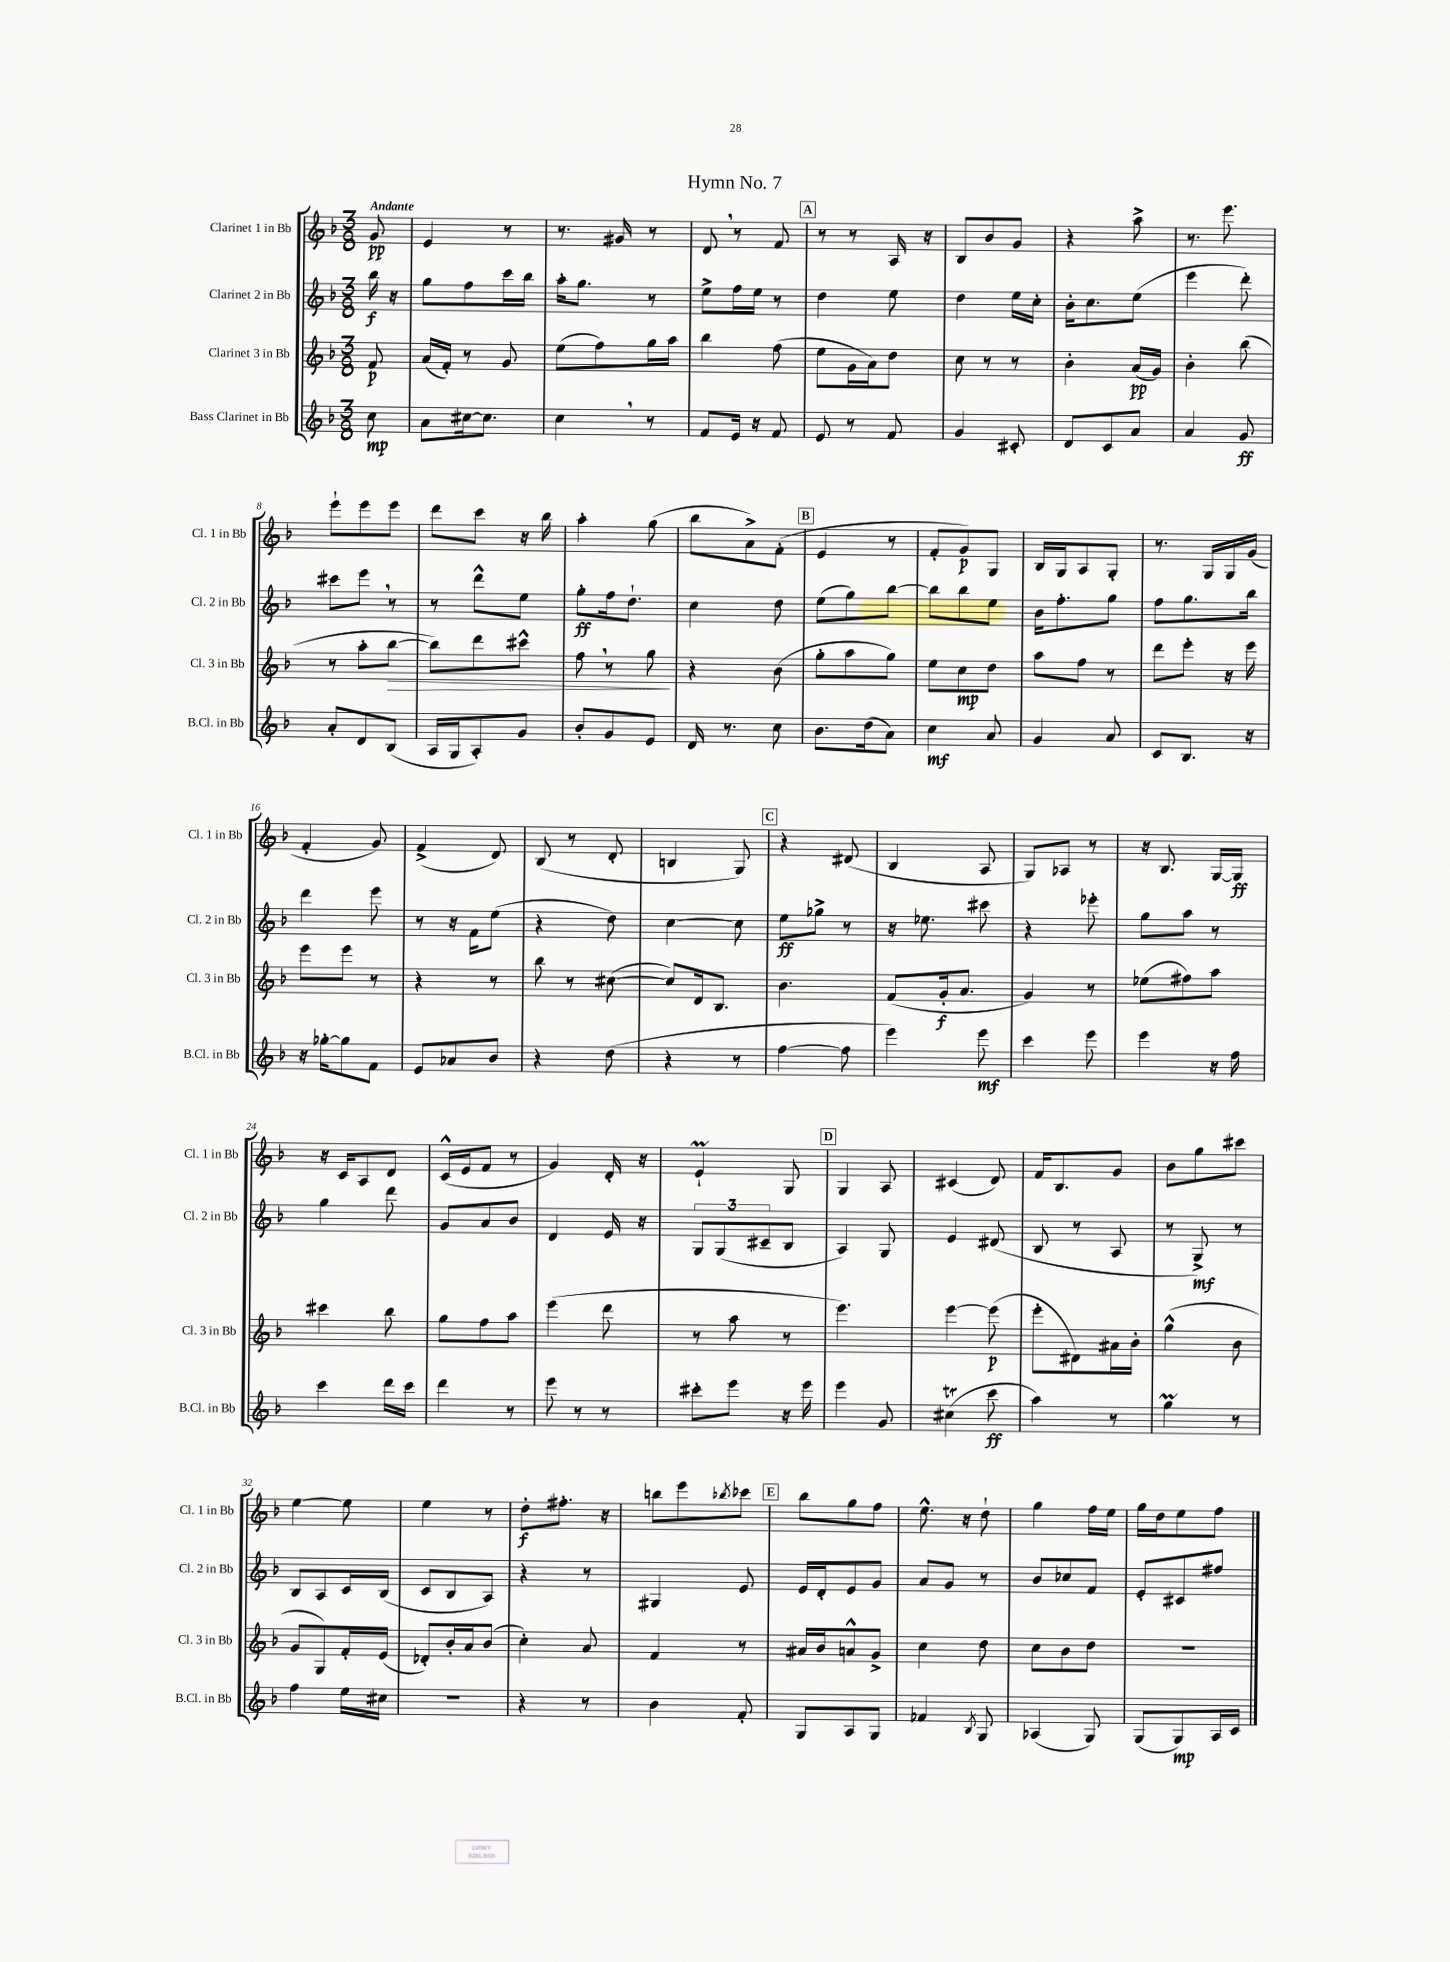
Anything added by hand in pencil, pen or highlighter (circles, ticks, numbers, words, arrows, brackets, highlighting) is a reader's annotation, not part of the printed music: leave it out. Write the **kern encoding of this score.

**kern	**dynam	**kern	**dynam	**kern	**dynam	**kern	**dynam
*part4	*part4	*part3	*part3	*part2	*part2	*part1	*part1
*staff4	*staff4	*staff3	*staff3	*staff2	*staff2	*staff1	*staff1
*I"Bass Clarinet in Bb	*	*I"Clarinet 3 in Bb	*	*I"Clarinet 2 in Bb	*	*I"Clarinet 1 in Bb	*
*I'B.Cl. in Bb	*	*I'Cl. 3 in Bb	*	*I'Cl. 2 in Bb	*	*I'Cl. 1 in Bb	*
*clefG2	*	*clefG2	*	*clefG2	*	*clefG2	*
*k[b-]	*	*k[b-]	*	*k[b-]	*	*k[b-]	*
*M3/8	*	*M3/8	*	*M3/8	*	*M3/8	*
=	=	=	=	=	=	=	=
!	!	!	!	!	!	!LO:TX:a:B:t=Andante	!
8cc\	mp	8f/	p	16bb-\	f	8g/	pp
.	.	.	.	16r	.	.	.
=1	=1	=1	=1	=1	=1	=1	=1
8a\L	.	(16a/LL	.	8gg\L	.	4e/	.
.	.	16f'/JJ)	.	.	.	.	.
[16cc#X\k	.	8r	.	8ff\	.	.	.
8.cc#\J]	.	.	.	.	.	.	.
.	.	8g/	.	16ccc\L	.	8r	.
.	.	.	.	16bb-\JJ	.	.	.
=2	=2	=2	=2	=2	=2	=2	=2
4cc,\	.	(8ee\L	.	16aa'\KL	.	8.r	.
.	.	.	.	8.gg\J	.	.	.
.	.	8ff\)	.	.	.	.	.
.	.	.	.	.	.	16g#X/	.
8r	.	16gg\L	.	8r	.	8r	.
.	.	16aa\JJ	.	.	.	.	.
=3	=3	=3	=3	=3	=3	=3	=3
8f/L	.	4bb-\	.	8ee^\L	.	8d,/	.
16e/Jk	.	.	.	16ff\L	.	8r	.
16r	.	.	.	16ee\JJ	.	.	.
8f/	.	(8ff\	.	8r	.	8f/	.
!!LO:REH:place=s1:t=A
=4	=4	=4	=4	=4	=4	=4	=4
8e/	.	8ee\L	.	4dd\	.	8r	.
8r	.	16g\L	.	.	.	8r	.
.	.	16a\J)	.	.	.	.	.
8f/	.	8dd\J	.	8ee\	.	16A/	.
.	.	.	.	.	.	16r	.
=5	=5	=5	=5	=5	=5	=5	=5
4g/	.	8cc\	.	4dd\	.	8B-/L	.
.	.	8r	.	.	.	8b-/	.
8c#X'/	.	8r	.	16ee\LL	.	8g/J	.
.	.	.	.	16cc'\JJ	.	.	.
=6	=6	=6	=6	=6	=6	=6	=6
8d/L	.	4b-'\	.	16b-'\KL	.	4r	.
.	.	.	.	8.cc\	.	.	.
8c/	.	.	.	.	.	.	.
8a/J	.	(16a/LL	pp	(8ee\J	.	8aa^\	.
.	.	16g/JJ)	.	.	.	.	.
=7	=7	=7	=7	=7	=7	=7	=7
4a/	.	4b-'\	.	4eee\	.	8.r	.
.	.	.	.	.	.	8.eee\	.
8g/	ff	(8bb-\	.	8ddd'\)	.	.	.
!!LO:LB:g=z
=8	=8	=8	=8	=8	=8	=8	=8
8a'/L	.	8r	.	8ccc#X\L	.	8eee`\L	.
8d/	.	8aa'\L	.	8eee,\J	.	8eee\	.
!	!	!	!LO:HP:b	!	!	!	!
(8B-/J	.	[8bb-\J	>	8r	.	8eee\J	.
=9	=9	=9	=9	=9	=9	=9	=9
16A/LL	.	8bb-\L])	.	8r	.	8ddd\L	.
16G/J	.	.	.	.	.	.	.
8A'/)	.	8ddd\	.	8ddd^^\L	.	8ccc\J	.
8g/J	.	8ccc#X^^\J	.	8ee\J	.	16r	.
.	.	.	.	.	.	16bb-\	.
=10	=10	=10	=10	=10	=10	=10	=10
8b-'/L	.	8ff,\	.	8gg'\L	ff	4aa'\	.
8g/	.	8r	.	16ff\k	.	.	.
.	.	.	.	8.dd`\J	.	.	.
8e/J	.	8gg\	.	.	.	(8gg\	.
.	.	.	]	.	.	.	.
=11	=11	=11	=11	=11	=11	=11	=11
16d/	.	4r	.	4cc\	.	8bb-\L	.
8.r	.	.	.	.	.	.	.
.	.	.	.	.	.	8a^\)	.
8cc\	.	(8b-\	.	8dd\	.	(8f'\J	.
!!LO:REH:place=s1:t=B
=12	=12	=12	=12	=12	=12	=12	=12
8.b-\L	.	8gg'\L	.	(8ee\L	.	4e/	.
.	.	8aa\	.	8gg\)	.	.	.
(16dd\k	.	.	.	.	.	.	.
8a\J)	.	8gg\J)	.	[8bb-\J	.	8r	.
=13	=13	=13	=13	=13	=13	=13	=13
4cc\	mf	8ee\L	.	8bb-\L]	.	8f'/L	.
.	.	8cc\	mp	8bb-\	.	8g/)	p
8a/	.	8dd\J	.	8ee\J	.	8G/J	.
=14	=14	=14	=14	=14	=14	=14	=14
4g/	.	8aa\L	.	16b-\KL	.	16B-/LL	.
.	.	.	.	8.ff'\	.	16G/J	.
.	.	8ff\J	.	.	.	8A/	.
8a/	.	8r	.	8gg\J	.	8G'/J	.
=15	=15	=15	=15	=15	=15	=15	=15
8c/L	.	8ddd\L	.	8ff\L	.	8.r	.
8.B-/J	.	8eee'\J	.	8.gg\	.	.	.
.	.	.	.	.	.	16G/LL	.
.	.	16r	.	.	.	16G/	.
16r	.	16eee\	.	16bb-\Jk	.	(16g/JJ	.
!!LO:LB:g=z
=16	=16	=16	=16	=16	=16	=16	=16
16r	.	8eee\L	.	4ddd\	.	4f'/	.
[16gg-X'\KL	.	.	.	.	.	.	.
8gg-\]	.	8eee\J	.	.	.	.	.
8f\J	.	8r	.	8eee\	.	8g/)	.
=17	=17	=17	=17	=17	=17	=17	=17
8e/L	.	4r	.	8r	.	(4f^/	.
8a-X/	.	.	.	16r	.	.	.
.	.	.	.	16f\KL	.	.	.
8b-/J	.	8r	.	(8ee\J	.	8d/)	.
=18	=18	=18	=18	=18	=18	=18	=18
4r	.	8bb-\	.	4r	.	(8B-/	.
.	.	8r	.	.	.	8r	.
(8dd\	.	([8cc#X\	.	8dd\)	.	8d'/	.
=19	=19	=19	=19	=19	=19	=19	=19
4r	.	8cc#/L])	.	[4cc\	.	4Bn/	.
.	.	16d/k	.	.	.	.	.
.	.	8.B-/J	.	.	.	.	.
8r	.	.	.	8cc\]	.	8G/)	.
!!LO:REH:place=s1:t=C
=20	=20	=20	=20	=20	=20	=20	=20
[4ff\	.	4.b-\	.	8ee\L	ff	4r	.
.	.	.	.	8gg-X^\J	.	.	.
8ff\]	.	.	.	8r	.	(8d#X/	.
=21	=21	=21	=21	=21	=21	=21	=21
4eee\)	.	(8f/L	.	16r	.	4B-/	.
.	.	.	.	8.ee-X\	.	.	.
.	.	16g'/k	f	.	.	.	.
.	.	8.a/J	.	.	.	.	.
8eee\	mf	.	.	8ccc#X\	.	8A/	.
=22	=22	=22	=22	=22	=22	=22	=22
4ccc\	.	4g/)	.	4r	.	8G/L)	.
.	.	.	.	.	.	8A-X/J	.
8eee\	.	8r	.	8eee-X'\	.	8r	.
=23	=23	=23	=23	=23	=23	=23	=23
4eee\	.	(8ee-X\L	.	8gg\L	.	16r	.
.	.	.	.	.	.	8.B-/	.
.	.	8ff#X\)	.	8aa\J	.	.	.
16r	.	8aa\J	.	8r	.	[16G/LL	.
16ff\	.	.	.	.	.	16G/JJ]	ff
!!LO:LB:g=z
=24	=24	=24	=24	=24	=24	=24	=24
4ccc\	.	4ccc#X\	.	4gg\	.	16r	.
.	.	.	.	.	.	16c/KL	.
.	.	.	.	.	.	8A/	.
16ddd\LL	.	8bb-\	.	8ddd\	.	8d/J	.
16ccc\JJ	.	.	.	.	.	.	.
=25	=25	=25	=25	=25	=25	=25	=25
4ddd\	.	8gg\L	.	8g/L	.	(16c^^/LL	.
.	.	.	.	.	.	16e/J	.
.	.	8ff\	.	8a/	.	8f/J	.
8r	.	8aa\J	.	8b-/J	.	8r	.
=26	=26	=26	=26	=26	=26	=26	=26
8eee\	.	(4eee\	.	4d/	.	4g/)	.
8r	.	.	.	.	.	.	.
8r	.	8ddd\	.	16e/	.	16d'/	.
.	.	.	.	16r	.	16r	.
=27	=27	=27	=27	=27	=27	=27	=27
8ccc#X'\L	.	8r	.	12G/L	.	4em`/	.
.	.	.	.	(12G/	.	.	.
8eee\J	.	8aa\	.	.	.	.	.
.	.	.	.	12c#X~/	.	.	.
16r	.	8r	.	8B-/J	.	8G/	.
16eee\	.	.	.	.	.	.	.
!!LO:REH:place=s1:t=D
=28	=28	=28	=28	=28	=28	=28	=28
4eee\	.	4.eee\)	.	4A/)	.	4G/	.
8g/	.	.	.	8G/	.	8A/	.
=29	=29	=29	=29	=29	=29	=29	=29
(4cc#Xt\	.	[4eee\	.	4e/	.	(4c#X/	.
8ccc\	ff	(8eee\]	p	(8d#X/	.	8d/)	.
=30	=30	=30	=30	=30	=30	=30	=30
4aa\)	.	8eee'\L	.	8B-/	.	16f/KL	.
.	.	.	.	.	.	8.B-/	.
.	.	8d#X\)	.	8r	.	.	.
8r	.	16a#X\L	.	8A/	.	8g/J	.
.	.	16b-'\JJ	.	.	.	.	.
=31	=31	=31	=31	=31	=31	=31	=31
4ggM\	.	(4gg^^\	.	8r	.	8b-\L	.
.	.	.	.	8G^/)	mf	8gg\	.
8r	.	8b-\	.	8r	.	8ccc#X\J	.
!!LO:LB:g=z
=32	=32	=32	=32	=32	=32	=32	=32
4ff\	.	8g/L	.	8B-/L	.	[4ee\	.
.	.	8G/)	.	8A/	.	.	.
16ee\LL	.	16f'/L	.	16c/L	.	8ee\]	.
16cc#X\JJ	.	(16e/JJ	.	(16B-/JJ	.	.	.
=33	=33	=33	=33	=33	=33	=33	=33
4.r	.	8d-X'/L)	.	8c/L	.	4ee\	.
.	.	16b-'/L	.	8B-/	.	.	.
.	.	16a/J	.	.	.	.	.
.	.	(8b-/J	.	8A/J)	.	8r	.
=34	=34	=34	=34	=34	=34	=34	=34
4r	.	4cc'\)	.	4r	.	8dd'\L	f
.	.	.	.	.	.	8.ff#X'\J	.
8r	.	8a/	.	8r	.	.	.
.	.	.	.	.	.	16r	.
=35	=35	=35	=35	=35	=35	=35	=35
4b-\	.	4f/	.	4G#X/	.	8bbn\L	.
.	.	.	.	.	.	8eee\	.
.	.	.	.	.	.	8qbb-X/	.
8f'/	.	8r	.	8e/	.	8ccc-X\J	.
!!LO:REH:place=s1:t=E
=36	=36	=36	=36	=36	=36	=36	=36
8G/L	.	16a#X/LL	.	16e/LL	.	8bb-\L	.
.	.	16b-/J	.	16d'/J	.	.	.
8A/	.	8an^^/	.	8e/	.	8gg\	.
8G/J	.	8g^/J	.	8g/J	.	8ff\J	.
=37	=37	=37	=37	=37	=37	=37	=37
4f-X/	.	4cc\	.	8a/L	.	8.ee^^\	.
.	.	.	.	8g/J	.	.	.
.	.	.	.	.	.	16r	.
8qB-/	.	.	.	.	.	.	.
8G/	.	8dd\	.	8r	.	8dd`\	.
=38	=38	=38	=38	=38	=38	=38	=38
(4A-X/	.	8cc\L	.	8b-/L	.	4gg\	.
.	.	8b-\	.	8cc-X/	.	.	.
8G/)	.	8dd\J	.	8f/J	.	16ff\LL	.
.	.	.	.	.	.	16ee\JJ	.
=39	=39	=39	=39	=39	=39	=39	=39
(8G/L	.	4.r	.	8e'/L	.	16gg\LL	.
.	.	.	.	.	.	16dd\J	.
8G/)	mp	.	.	8c#X/	.	8ee\	.
16A/L	.	.	.	8ff#X/J	.	8ff\J	.
16c/JJ	.	.	.	.	.	.	.
==	==	==	==	==	==	==	==
*-	*-	*-	*-	*-	*-	*-	*-
